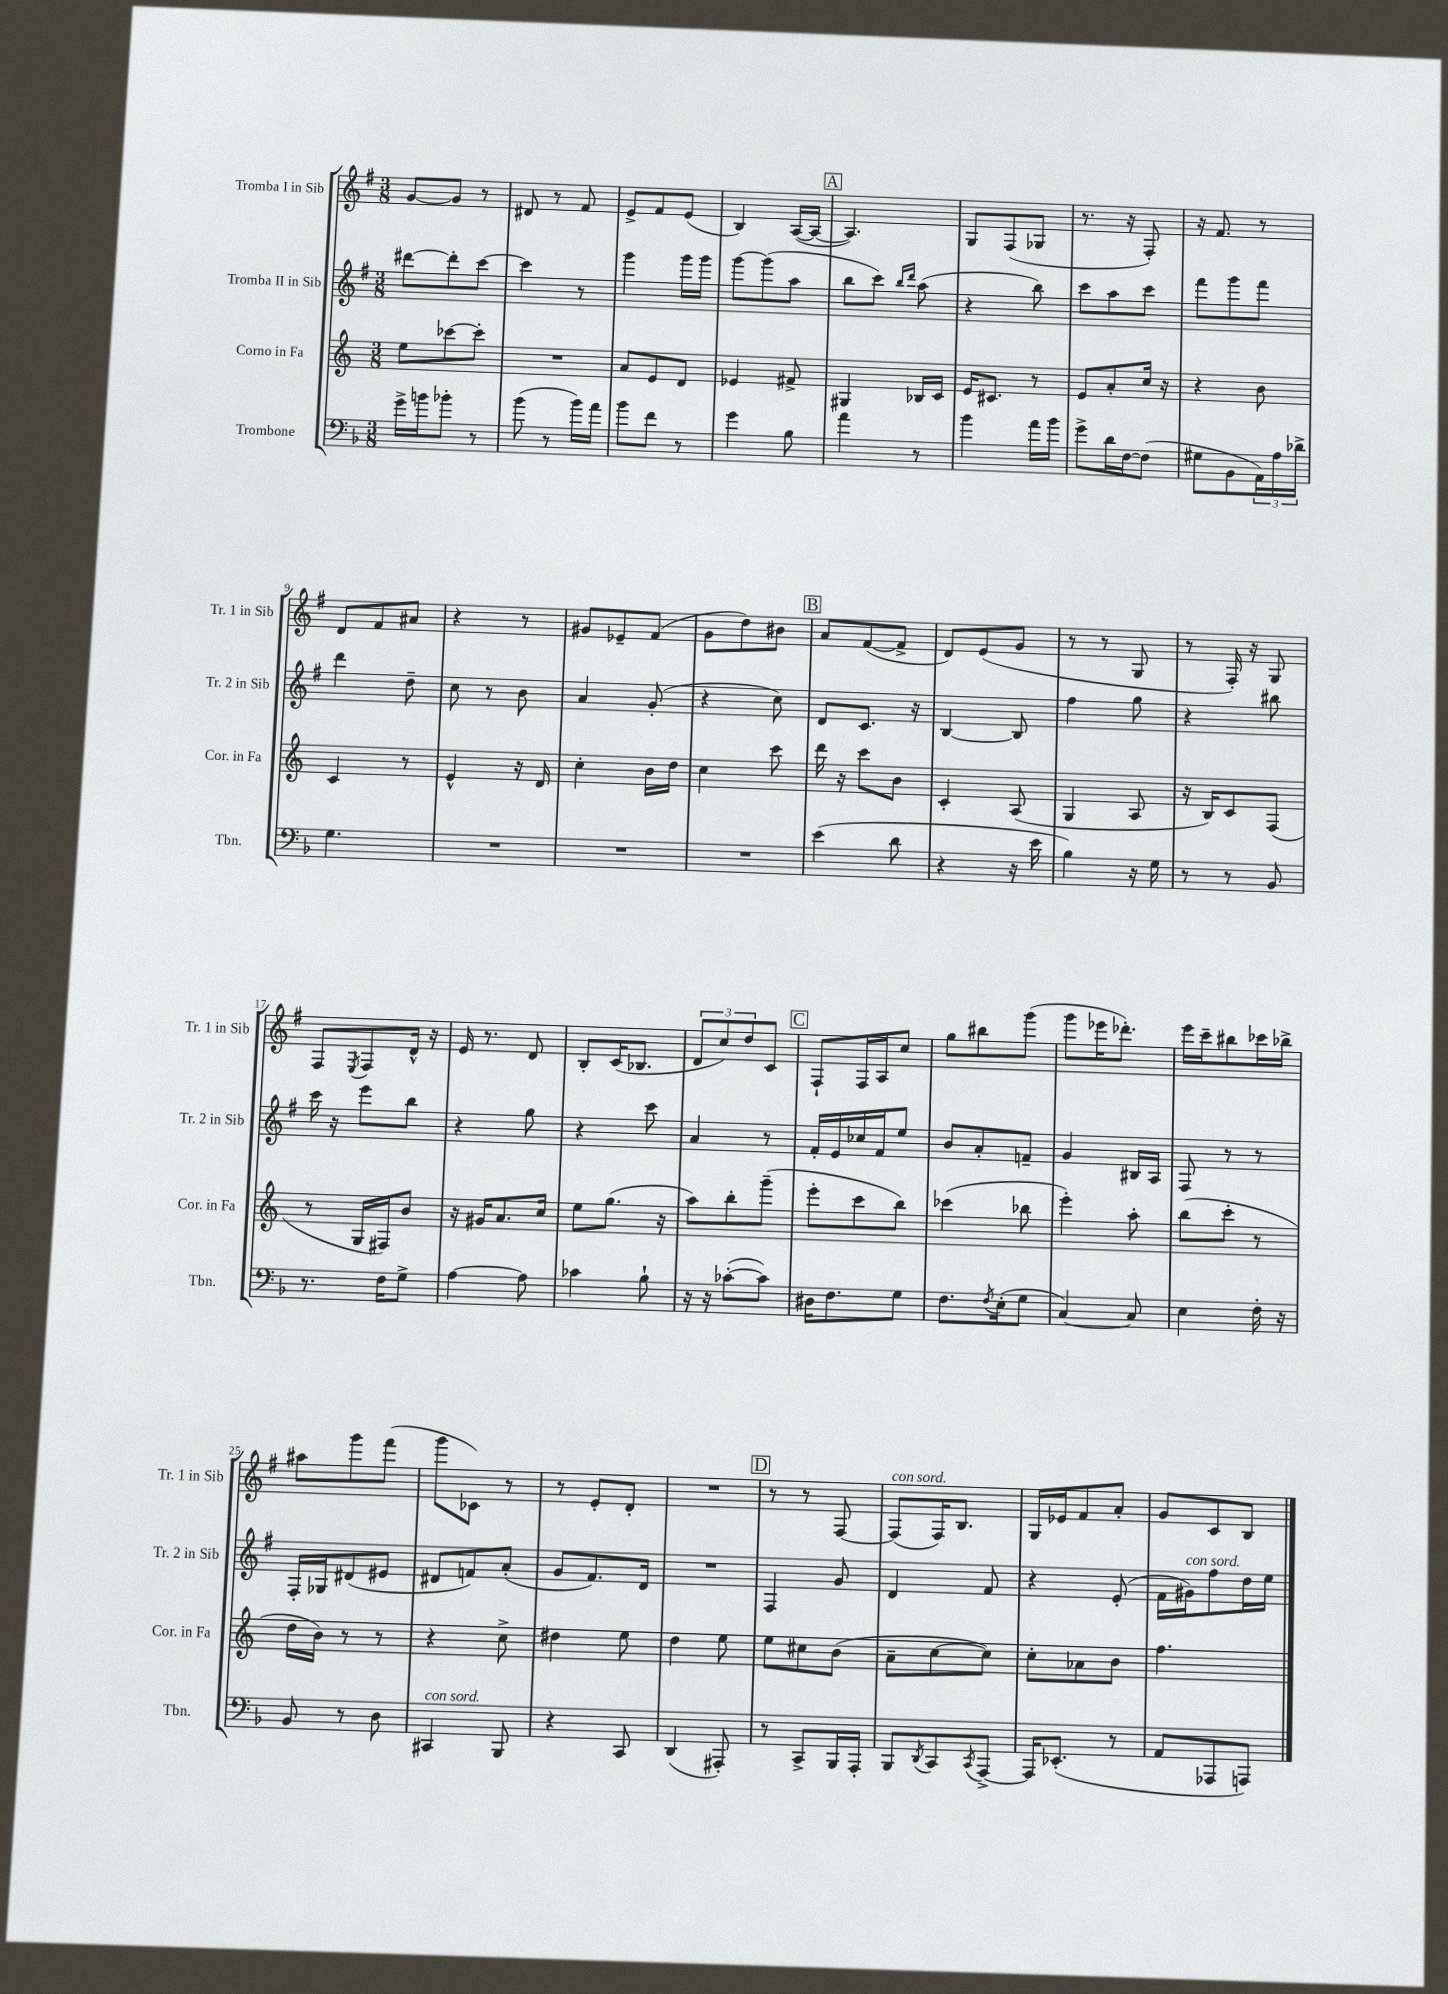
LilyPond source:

<<
\new StaffGroup <<
\new Staff = "s0" \with { instrumentName = "Tromba I in Sib" shortInstrumentName = "Tr. 1 in Sib" } {
    \clef treble \key g \major \numericTimeSignature \time 3/8
    g'8~ g'8 r8 |
    dis'8 r8 fis'8 |
    e'8-> fis'8 e'8( |
    b4) a16~( a16~ |
    \mark \markup { \box "A" } a4.) |
    g8 fis8( ges8 |
    r8. r16 fis8-.) |
    r16 fis'8. r8 |
    d'8 fis'8 ais'8 |
    r4 r8 |
    gis'8 ees'8-- fis'8( |
    g'8 d''8) bis'8 |
    \mark \markup { \box "B" } a'8 fis'8~( fis'8-> |
    d'8) e'8( g'8 |
    r8 r8 g8 |
    r8 fis16-.) r16 g8 |
    fis8 \acciaccatura { e8 } fis8 d'16-^ r16 |
    e'16 r8. d'8 |
    b8-. c'16( bes8. |
    \tuplet 3/2 { d'8 c''8) d''8 } c'8 |
    \mark \markup { \box "C" } fis8-! fis16 a16 c''8 |
    g''8 bis''8 g'''8( |
    g'''8 ees'''16 des'''8.-.) |
    e'''16 c'''16-- bis''8 ces'''16 bes''16-> |
    ais''8 g'''8 fis'''8( |
    g'''8 ces'8) r8 |
    r8 e'8-. d'8-. |
    R4. |
    \mark \markup { \box "D" } r8 r8 fis8~ |
    fis8^\markup { \italic "con sord." }( fis16) b8. |
    g16 ees'16 fis'8 a'8-. |
    g'8 c'8 b8 \bar "|." |
}
\new Staff = "s1" \with { instrumentName = "Tromba II in Sib" shortInstrumentName = "Tr. 2 in Sib" } {
    \clef treble \key g \major \numericTimeSignature \time 3/8
    dis'''8~ dis'''8-. c'''8~ |
    c'''4 r8 |
    g'''4 g'''16 g'''16 |
    g'''8~ g'''8( a''8 |
    \mark \markup { \box "A" } b''8 c'''8) \grace { b''16 d'''16 } a''8( |
    r4 b''8) |
    c'''8 a''8 c'''8 |
    fis'''8 g'''8 fis'''8 |
    d'''4 d''8-- |
    c''8 r8 b'8 |
    a'4 g'8-.( |
    r4 c''8) |
    \mark \markup { \box "B" } d'8 c'8. r16 |
    b4~ b8 |
    fis''4 g''8 |
    r4 bis''8 |
    c'''16 r16 e'''8 b''8 |
    r4 g''8 |
    r4 c'''8 |
    a'4 r8 |
    \mark \markup { \box "C" } fis'16-. e'16 ces''16 fis'16 e''8 |
    b'8 a'8-. f'8-- |
    g'4 bis16 a16 |
    fis8 r8 r8 |
    fis16-. ges16 dis'8( eis'8 |
    dis'8 f'8) a'8-.( |
    g'8 fis'8.) d'16 |
    R4. |
    \mark \markup { \box "D" } fis4 g'8 |
    d'4 fis'8 |
    r4 e'8-.( |
    fis'16 gis'16^\markup { \italic "con sord." }) fis''8 d''16 e''16 \bar "|." |
}
\new Staff = "s2" \with { instrumentName = "Corno in Fa" shortInstrumentName = "Cor. in Fa" } {
    \clef treble \key c \major \numericTimeSignature \time 3/8
    e''8 ces'''8~ ces'''8-. |
    R4. |
    a'8 e'8 d'8 |
    ees'4 fis'8-> |
    \mark \markup { \box "A" } gis4 bes16 c'16 |
    e'16 cis'8. r8 |
    e'8 a'8-. c''16 r16 |
    r4 b'8 |
    c'4 r8 |
    e'4-^ r16 d'16 |
    c''4-. b'16 d''16 |
    c''4 c'''8 |
    \mark \markup { \box "B" } d'''16 r16 c'''8 b'8 |
    c'4-. a8( |
    g4 a8 |
    r16 b16) c'8 f8( |
    r8 g16 fis16) b'8 |
    r16 gis'16 a'8. c''16 |
    e''8 g''8.( r16 |
    a''8) b''8-. g'''8--( |
    \mark \markup { \box "C" } e'''8-. c'''8 b''8) |
    ces'''4( bes''8 |
    e'''4-.) a''8-. |
    b''8( c'''8-. r8 |
    d''16 b'16) r8 r8 |
    r4 c''8-> |
    dis''4 e''8 |
    d''4 e''8 |
    \mark \markup { \box "D" } e''8 cis''8 b'8( |
    a'8-- c''8~ c''8) |
    c''8-. aes'8 b'8 |
    f''4. \bar "|." |
}
\new Staff = "s3" \with { instrumentName = "Trombone" shortInstrumentName = "Tbn." } {
    \clef bass \key f \major \numericTimeSignature \time 3/8
    g'16-> b'16 bes'8-. r8 |
    bes'8( r8 bes'16) a'16 |
    bes'8 f'8 r8 |
    g'4 bes8 |
    \mark \markup { \box "A" } a'4 r8 |
    bes'4 a'16 bes'16 |
    g'8-> d'16 f16~ f8( |
    gis8 bes,8 \tuplet 3/2 { a,16) a16 des'16-> } |
    g4. |
    R4. |
    R4. |
    R4. |
    \mark \markup { \box "B" } e'4( d'8 |
    r4 r16 e'16 |
    bes4) r16 g16 |
    r8 r8 bes,8 |
    r8. f16 g8-> |
    a4~ a8 |
    ces'4 bes8-! |
    r16 r16 ces'8~-.( ces'8) |
    \mark \markup { \box "C" } dis16 f8. g8 |
    f8. \acciaccatura { f8 } e16-.( g8 |
    c4~) c8 |
    e4 f16-. r16 |
    bes,8 r8 d8 |
    cis,4^\markup { \italic "con sord." } bes,,8 |
    r4 c,8 |
    d,4( ais,,8-.) |
    \mark \markup { \box "D" } r8 c,8-> bes,,16 a,,16-. |
    bes,,8 \acciaccatura { d,8 } c,8 \acciaccatura { c,8 } a,,8~-> |
    a,,16 ees,8.-.( r8 |
    a,8 aes,,8 a,,8) \bar "|." |
}
>>
>>
